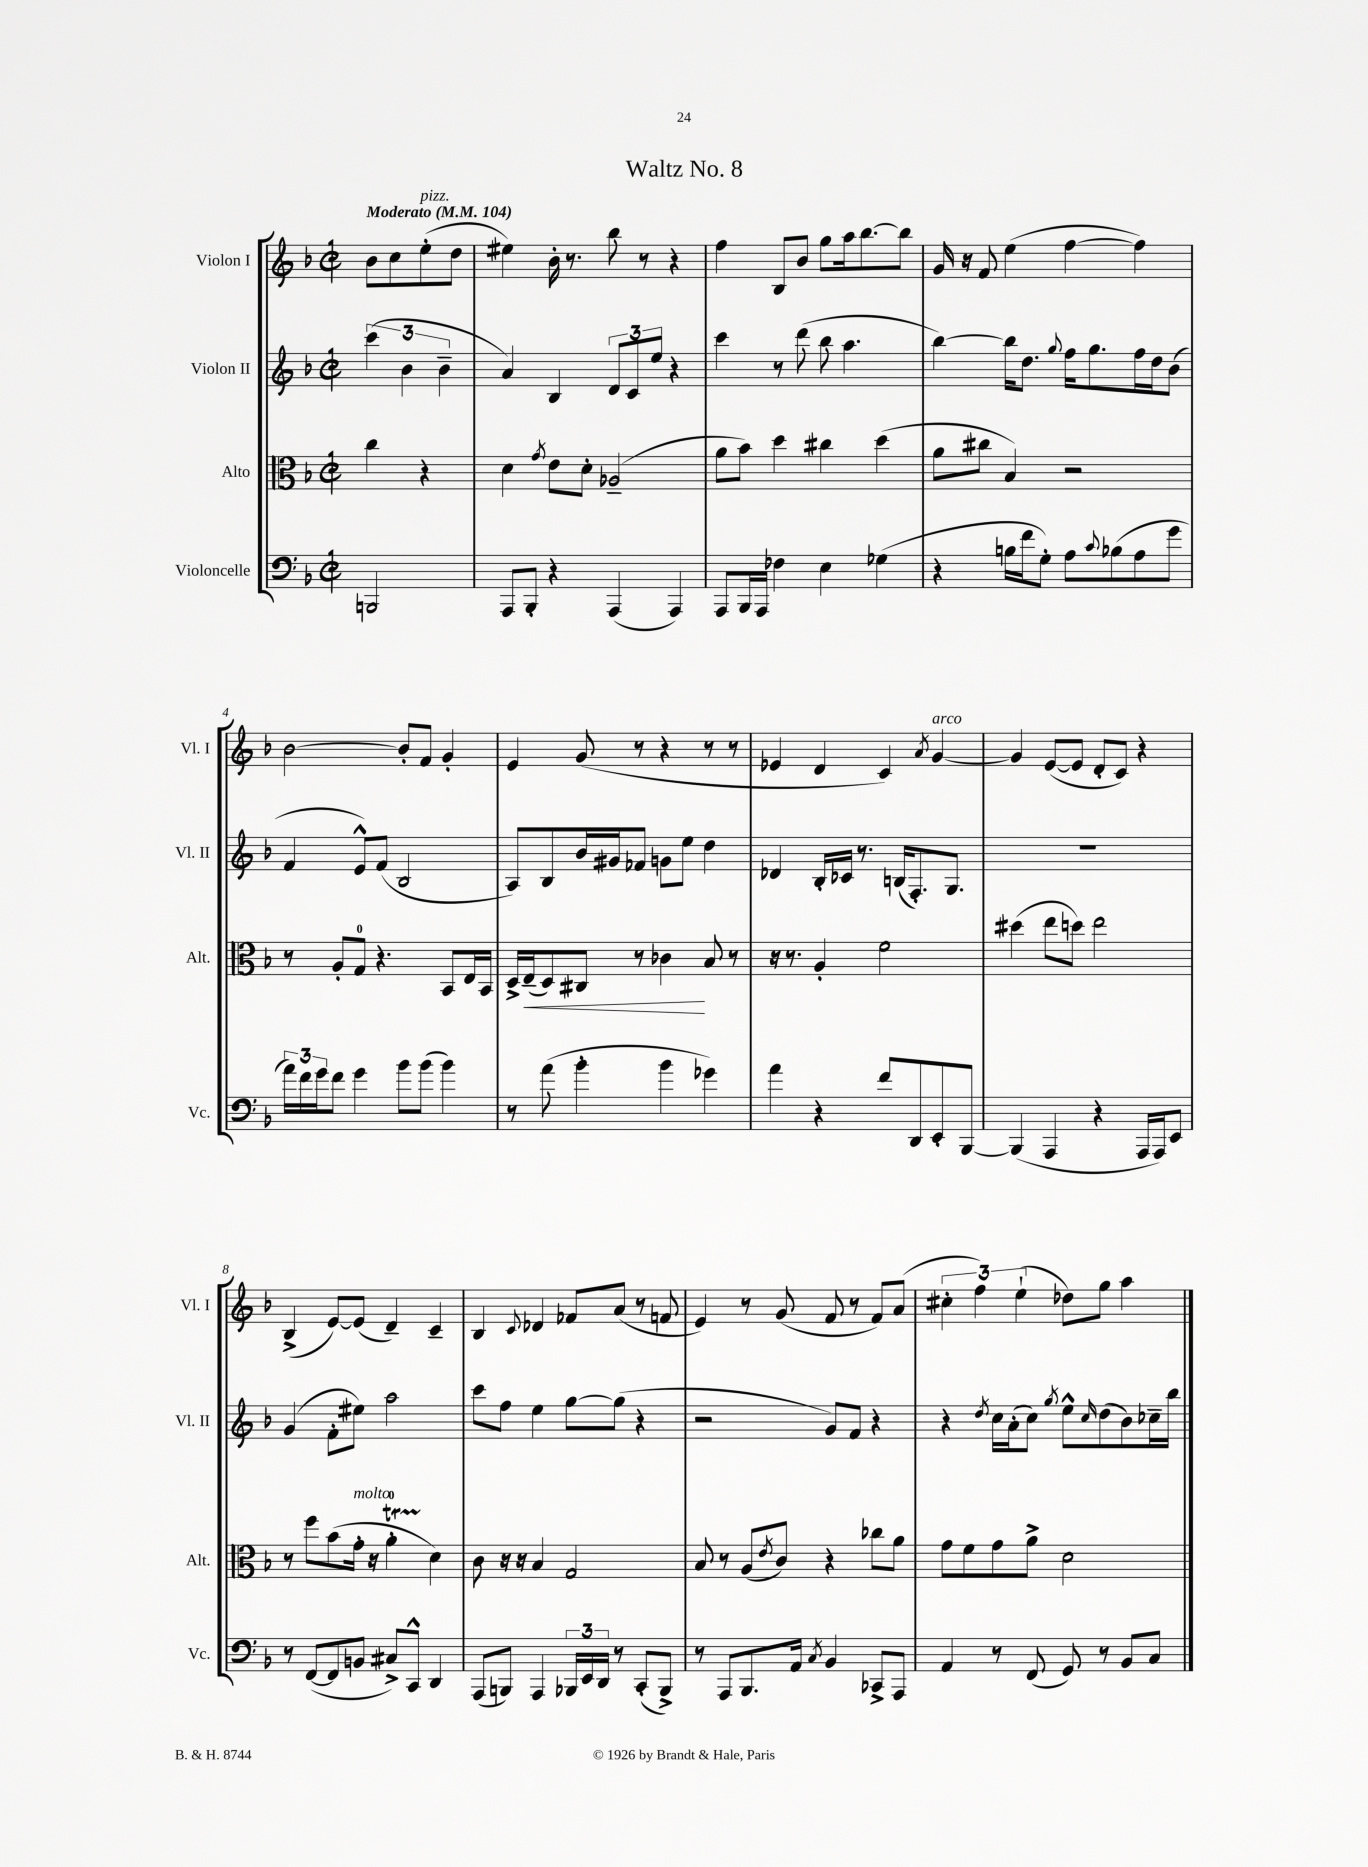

**kern	**kern	**kern	**kern
*staff4	*staff3	*staff2	*staff1
*clefF4	*clefC3	*clefG2	*clefG2
*k[b-]	*k[b-]	*k[b-]	*k[b-]
*M2/2	*M2/2	*M2/2	*M2/2
*met(c|)	*met(c|)	*met(c|)	*met(c|)
*MM104	*MM104	*MM104	*MM104
2BBB/	4cc\	(6ccc\	8b-\L
.	.	.	8cc\
.	.	6b-\	.
.	4r	.	(8ee'\
.	.	6b-~\	.
.	.	.	8dd\J
=	=	=	=
8AAA/L	4d\	4a/)	4ee#\)
8BBB-'/J	.	.	.
.	8qg/	.	.
4r	8e\L	4B-/	16b-'\
.	.	.	8.r
.	8d'\J	.	.
(4AAA/	(2A-~/	12d/L	8bb-\
.	.	12c/	.
.	.	.	8r
.	.	12ee/J	.
4AAA/)	.	4r	4r
=	=	=	=
8AAA/L	8a\L	4ccc\	4ff\
16BBB-/L	8b-\J)	.	.
16AAA/JJ	.	.	.
4F-\	4dd\	8r	8B-/L
.	.	(8ddd\	8b-/J
4E\	4cc#\	8bb-\	8gg\L
.	.	4.aa\	16aa\k
.	.	.	[8.bb-\
(4G-\	(4dd\	.	.
.	.	.	8bb-\]J
=	=	=	=
4r	8a\L	[4bb-\)	16g/
.	.	.	16r
.	8cc#\J	.	8f/
16B\LL	4B-/)	16bb-\]LK	(4ee\
16f\J	.	8.dd\J	.
8G'\J)	.	.	.
.	.	8qqgg/	.
8A\L	2r	16ff\LK	[4ff\
.	.	8.gg\	.
8qqc/	.	.	.
(8B-\	.	.	.
8A\	.	16ff\L	4ff\])
.	.	16dd\J	.
8g\J	.	(8b-\J	.
=	=	=	=
24a\LL)	8r	4f/	[2b-\
24f\	.	.	.
24g\J	.	.	.
8f\J	8A'/L	.	.
4g\	8G/J	8e^^/L)	.
.	4.r	(8f/J	.
8b-\L	.	2B-/	8b-'/]L
(8b-\J	.	.	8f/J
4b-\)	8BB-/L	.	4g'/
.	16E/L	.	.
.	16BB-/JJ	.	.
=	=	=	=
8r	16D^/LL	8A/L)	4e/
.	(16E~/J	.	.
(8a\	8D/)	8B-/	.
4b-'\	8C#/J	16b-/L	(8g/
.	.	16g#/J	.
.	8r	8f-/J	8r
4b-\	4c-\	8g\L	4r
.	.	8ee\J	.
4g-\)	8B-/	4dd\	8r
.	8r	.	8r
=	=	=	=
4a\	16r	4d-/	4e-/
.	8.r	.	.
4r	4A'/	16B-'/LL	4d/
.	.	16c-/JJ	.
.	.	8.r	.
8f/L	2f\	.	4c/)
.	.	(16B/LK	.
8DD/	.	8.F'/)	.
.	.	.	8qa/
8EE'/	.	.	[4g/
.	.	8.G/J	.
[8BBB-/J	.	.	.
=	=	=	=
(4BBB-/]	(4dd#\	1r	4g/]
4AAA/	8ee\L	.	([8e/L
.	8dd\J)	.	8e/]J
4r	2ee\	.	8d'/L
.	.	.	8c/J)
16AAA/LL	.	.	4r
16AAA/J)	.	.	.
8EE/J	.	.	.
=	=	=	=
8r	8r	(4g/	(4B-^/
([8FF/L	8ff\L	.	.
8FF/]	(8b-\	8f'\L	[8e/L)
8BB/J	16g'\Jk	8ee#\J)	(8e/]J
.	16r	.	.
8C#^/L)	4a'\	2aa\	4d~/)
8CC^^/J	.	.	.
4DD/	4d\)	.	4c~/
=	=	=	=
(8AAA/L	8c\	8ccc\L	4B-/
8BBB/J)	16r	8ff\J	.
.	16r	.	.
.	.	.	8qqc/
4AAA/	4B-/	4ee\	4d-/
24BBB-/LL	2G/	[8gg\L	8f-/L
24EE/	.	.	.
24DD/JJ	.	.	.
8r	.	(8gg\]J	(8a/J
(8CC'/L	.	4r	8r
8BBB-^/J)	.	.	8f/
=	=	=	=
8r	8B-/	2r	4e/)
8AAA/L	8r	.	.
8.BBB-/	(8A/L	.	8r
.	8qe/	.	.
.	8c/J)	.	(8g/
16AA/Jk	.	.	.
8qC/	.	.	.
4BB-/	4r	8g/L)	8f/
.	.	8f/J	8r
8CC-^/L	8cc-\L	4r	8f/L)
8AAA/J	8a\J	.	(8a/J
=	=	=	=
4AA/	8g\L	4r	6cc#'\
.	8f\	.	.
.	.	.	6ff\)
.	.	8qdd/	.
8r	8g\	16cc\LL	.
.	.	(16a'\J	.
.	.	.	(6ee`\
(8FF/	8a^\J	8cc\J)	.
.	.	8qgg/	.
8GG/)	2d\	8ee^^\L	8dd-\L)
.	.	16qqcc/	.
8r	.	(8dd\	8gg\J
8BB-/L	.	8b-\)	4aa\
8C/J	.	16cc-~\L	.
.	.	16bb-\JJ	.
==	==	==	==
*-	*-	*-	*-
